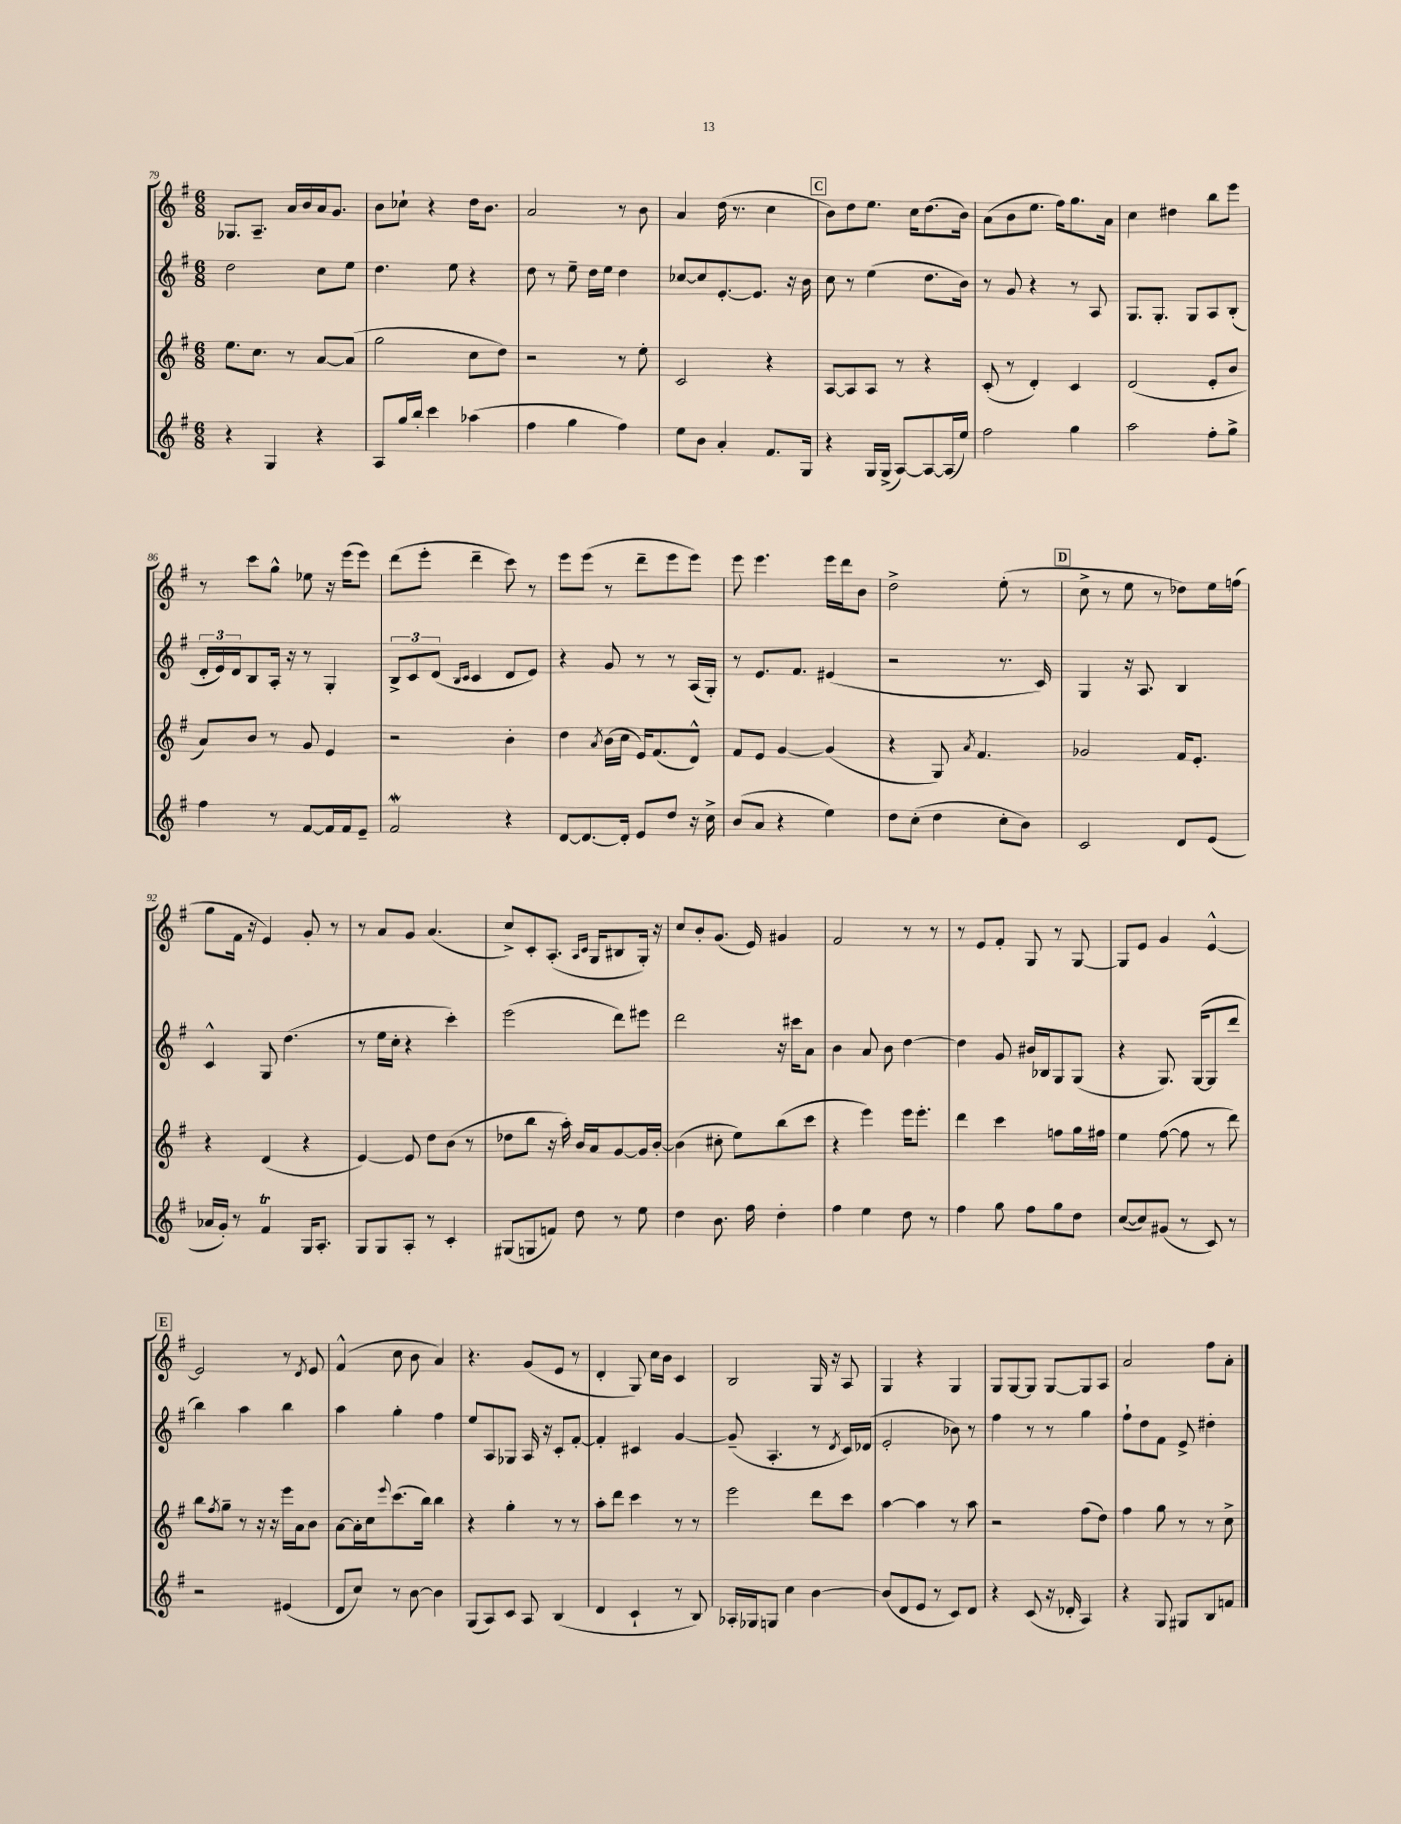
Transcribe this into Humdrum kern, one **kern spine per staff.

**kern	**kern	**kern	**kern
*part4	*part3	*part2	*part1
*staff4	*staff3	*staff2	*staff1
*clefG2	*clefG2	*clefG2	*clefG2
*k[f#]	*k[f#]	*k[f#]	*k[f#]
*M6/8	*M6/8	*M6/8	*M6/8
=79	=79	=79	=79
4r	8.ee\L	2dd\	8.G-X/L
.	8.cc\J	.	8.A~/J
4G/	.	.	.
.	8r	.	16a/LL
.	.	.	16b/
4r	[8a/L	8cc\L	16a/J
.	.	.	8.g/J
.	(8a/J]	8ee\J	.
=80	=80	=80	=80
8A/L	2gg\	4.dd\	8b\L
16gg/L	.	.	8cc-X`\J
16bb'/JJ	.	.	.
4ccc\	.	.	4r
.	.	8ee\	.
(4aa-X\	8cc\L	4r	16dd\KL
.	.	.	8.b\J
.	8dd\J)	.	.
=81	=81	=81	=81
4ff#\	2r	8dd\	2a/
.	.	8r	.
4gg\	.	8ee~\	.
.	.	16dd\LL	.
.	.	16ee\JJ	.
4ff#\)	8r	4dd\	8r
.	8ee'\	.	8b\
=82	=82	=82	=82
8ee\L	2c/	[8cc-X/L	4a/
8b\J	.	8cc-/]	.
4a'/	.	[8.e'/	(16dd\
.	.	.	8.r
.	.	8.e/J]	.
8.f#/L	4r	.	4cc\
.	.	16r	.
16G/Jk	.	16b\	.
!!LO:REH:place=s1:t=C
=83	=83	=83	=83
4r	[8A/L	8cc\	8b\L)
.	8A/]	8r	8dd\
16G/LL	8A/J	(4ee\	8.ee\J
(16G^/JJ	.	.	.
[8A/L)	8r	.	.
.	.	.	16cc\KL
8A/_	4r	8.dd\L	(8.dd\
(16A/L]	.	.	.
16ee/JJ)	.	16b\Jk)	16b\Jk)
=84	=84	=84	=84
2ff#\	(8c'/	8r	(8a\L
.	8r	8g/	8b\
.	4d'/)	4r	8.ee\J
.	.	.	16ff#\KL)
4gg\	4c/	8r	8.gg\
.	.	8A/	.
.	.	.	16a\Jk
=85	=85	=85	=85
2aa\	(2d/	8.G/L	4cc\
.	.	8.G'/J	.
.	.	.	4dd#X\
.	.	8G/L	.
8ff#'\L	8e'/L	8A/	8bb\L
8gg^\J	8b/J	(8B'/J	8eee\J
!!LO:LB:g=z
=86	=86	=86	=86
4ff#\	8a/L)	24d'/LL	8r
.	.	24e/)	.
.	.	24d/J	.
.	8b/J	8B/	8ccc\L
8r	8r	16A'/Jk	8gg^^\J
.	.	16r	.
[8f#/L	8g/	8r	8ee-X\
16f#/L]	4e/	4G'/	16r
16f#/J	.	.	(16eee\KL
8e~/J	.	.	8eee\J)
=87	=87	=87	=87
2f#W/	2r	12B^/L	(8ddd\L
.	.	12c/	.
.	.	.	8eee'\J
.	.	(12d/J	.
.	.	16qqB/LL	.
.	.	16qqc/JJ	.
.	.	4c/	4ddd~\
4r	4b'\	8d/L	8ccc\)
.	.	8e/J)	8r
=88	=88	=88	=88
[8d/L	4dd\	4r	8eee\L
8.d/_	.	.	(8eee\J
.	8qa/	.	.
.	(16b\LL	8g/	8r
16d'/Jk]	16cc\JJ	.	.
8e/L	16e/KL)	8r	8ddd~\L
.	(8.f#/	.	.
8dd/J	.	8r	8eee\
16r	8d^^/J)	(16A/LL	8eee\J)
16cc^\	.	16G'/JJ)	.
=89	=89	=89	=89
(8b/L	8f#/L	8r	8eee\
8a/J	8e/J	8.e/L	4.eee\
4r	[4g/	.	.
.	.	8.f#/J	.
4ee\)	(4g/]	(4e#X/	16eee\LL
.	.	.	16ddd\J
.	.	.	8b\J
=90	=90	=90	=90
8dd\L	4r	2r	2dd^\
(8cc'\J	.	.	.
4dd\	8G/)	.	.
.	8qa/	.	.
.	4.f#/	.	.
8cc'\L	.	8.r	(8ee'\
8b\J)	.	.	8r
.	.	16c/)	.
!!LO:REH:place=s1:t=D
=91	=91	=91	=91
2c/	2g-X/	4G/	8cc^\
.	.	.	8r
.	.	16r	8ee\
.	.	8.A/	.
.	.	.	8r
8d/L	16f#/KL	4B/	8dd-X\L)
.	8.e'/J	.	.
(8e/J	.	.	16ee\L
.	.	.	(16ffn\JJ
!!LO:LB:g=z
=92	=92	=92	=92
16a-X/LL	4r	4c^^/	8gg\L
16g'/JJ)	.	.	.
8r	.	.	16f#\Jk
.	.	.	16r
4f#t/	(4d/	8G/	4e/)
.	.	(4.dd\	.
16G/KL	4r	.	8g'/
8.A'/J	.	.	.
.	.	.	8r
=93	=93	=93	=93
8G/L	[4e/)	8r	8r
8G/	.	16ee\LL	8a/L
.	.	16cc'\JJ	.
8A'/J	8e/]	4r	8g/J
8r	8dd\L	.	(4.a/
4c'/	(8b\J	4ccc'\)	.
.	8r	.	.
=94	=94	=94	=94
(8G#X/L	8dd-X\L	(2eee\	8cc^/L)
8Gn/	8bb\J	.	8c'/
8fn/J)	16r	.	(8.A'/J
.	16aa'\)	.	.
8dd\	16b/LL	.	.
.	.	.	16qqA/LL
.	.	.	16qqc/JJ
.	16a/J	.	16G/KL
8r	[8g/	8ddd\L)	8B#X/
8ee\	16g/L]	8eee#X\J	16G'/Jk)
.	[16b'/JJ	.	16r
=95	=95	=95	=95
4dd\	(4b\]	2ddd\	8cc/L
.	.	.	8b'/
8.b\	8cc#X'\	.	(8.g/J
.	8ee\L)	.	.
16ff#\	.	.	16e/)
4dd'\	(8bb\	16r	4g#X/
.	.	16ccc#X\KL	.
.	8ccc\J	8a\J	.
=96	=96	=96	=96
4ff#\	4r	4b\	2f#/
4ee\	4eee\)	8a/	.
.	.	8b\	.
8dd\	16eee\KL	[4dd\	8r
.	8.eee'\J	.	.
8r	.	.	8r
=97	=97	=97	=97
4ff#\	4ddd\	4dd\]	8r
.	.	.	8e/L
8gg\	4ccc\	8g/	8f#'/J
8ff#\L	.	16b#X/LL	8G/
.	.	16B-X/J	.
8gg\	8ffn\L	8G/	8r
8dd\J	16gg\L	(8G/J	[8G/
.	16ff#X\JJ	.	.
=98	=98	=98	=98
([8cc/L	4ee\	4r	8G/L]
8cc/])	.	.	8e/J
(8g#X/J	([8ff#\	8.G/)	4g/
8r	8ff#\]	.	.
.	.	([16G/KL	.
8c/)	8r	8G/]	[4e^^/
8r	8ddd\)	8ddd/J	.
!!LO:LB:g=z
!!LO:REH:place=s1:t=E
=99	=99	=99	=99
2r	8bb\L	4bb\)	2e/]
.	8qff#/	.	.
.	8gg~\J	.	.
.	8r	4aa\	.
.	16r	.	.
.	16r	.	.
(4e#X/	16eee\LL	4bb\	8r
.	16a\J	.	.
.	.	.	8qd/
.	8b\J	.	8e/
=100	=100	=100	=100
8d/L	[8a\L	4aa\	(4f#^^/
8cc/J)	16a'\L]	.	.
.	16cc\J	.	.
.	8qqeee/	.	.
8r	(8.ccc\	4gg'\	8cc\
[8b\	.	.	8b\
.	16bb\Jk)	.	.
4b\]	4bb\	4ff#\	4a/)
=101	=101	=101	=101
(8G/L	4r	8ee/L	4.r
8A/)	.	8A/	.
8c/J	4gg'\	8G-X/J	.
8A/	.	16A/	(8g/L
.	.	16r	.
(4B/	8r	8c'/L	8e/J
.	8r	[8f#'/J	8r
=102	=102	=102	=102
4d/	8aa'\L	4f#'/]	4d'/
.	8ddd\J	.	.
4c`/	4ccc\	4c#X/	8G/)
.	.	.	16cc\LL
.	.	.	16b\JJ
8r	8r	[4g/	4c/
8B/)	8r	.	.
=103	=103	=103	=103
16A-X'/LL	2eee\	(8g~/]	2B/
16G-X/J	.	.	.
8Gn/J	.	4.A'/	.
4cc\	.	.	.
[4b\	8ddd\L	8r	16G/
.	.	.	16r
.	.	8qd/	.
.	8ccc\J	16c/LL)	8A/
.	.	(16d-X/JJ	.
=104	=104	=104	=104
(8b/L]	[4aa\	2e'/	4G/
8d/	.	.	.
8e/J	4aa\]	.	4r
8r	.	.	.
8c/L)	8r	8b-X\)	4G/
8d/J	8aa\	8r	.
=105	=105	=105	=105
4r	2r	4ff#\	8G/L
.	.	.	[8G/
(8c/	.	8r	8G/J]
16r	.	8r	[8G/L
16d-X'/	.	.	.
4A/)	(8ff#\L	4gg\	8G/]
.	8dd\J)	.	8A/J
=106	=106	=106	=106
4r	4ff#\	8ff#`\L	2a/
.	.	8dd\	.
8G/	8gg\	8f#\J	.
8G#X/L	8r	8e^/	.
8B/	8r	4dd#X'\	8ff#\L
8fn/J	8cc^\	.	8a'\J
==	==	==	==
*-	*-	*-	*-
